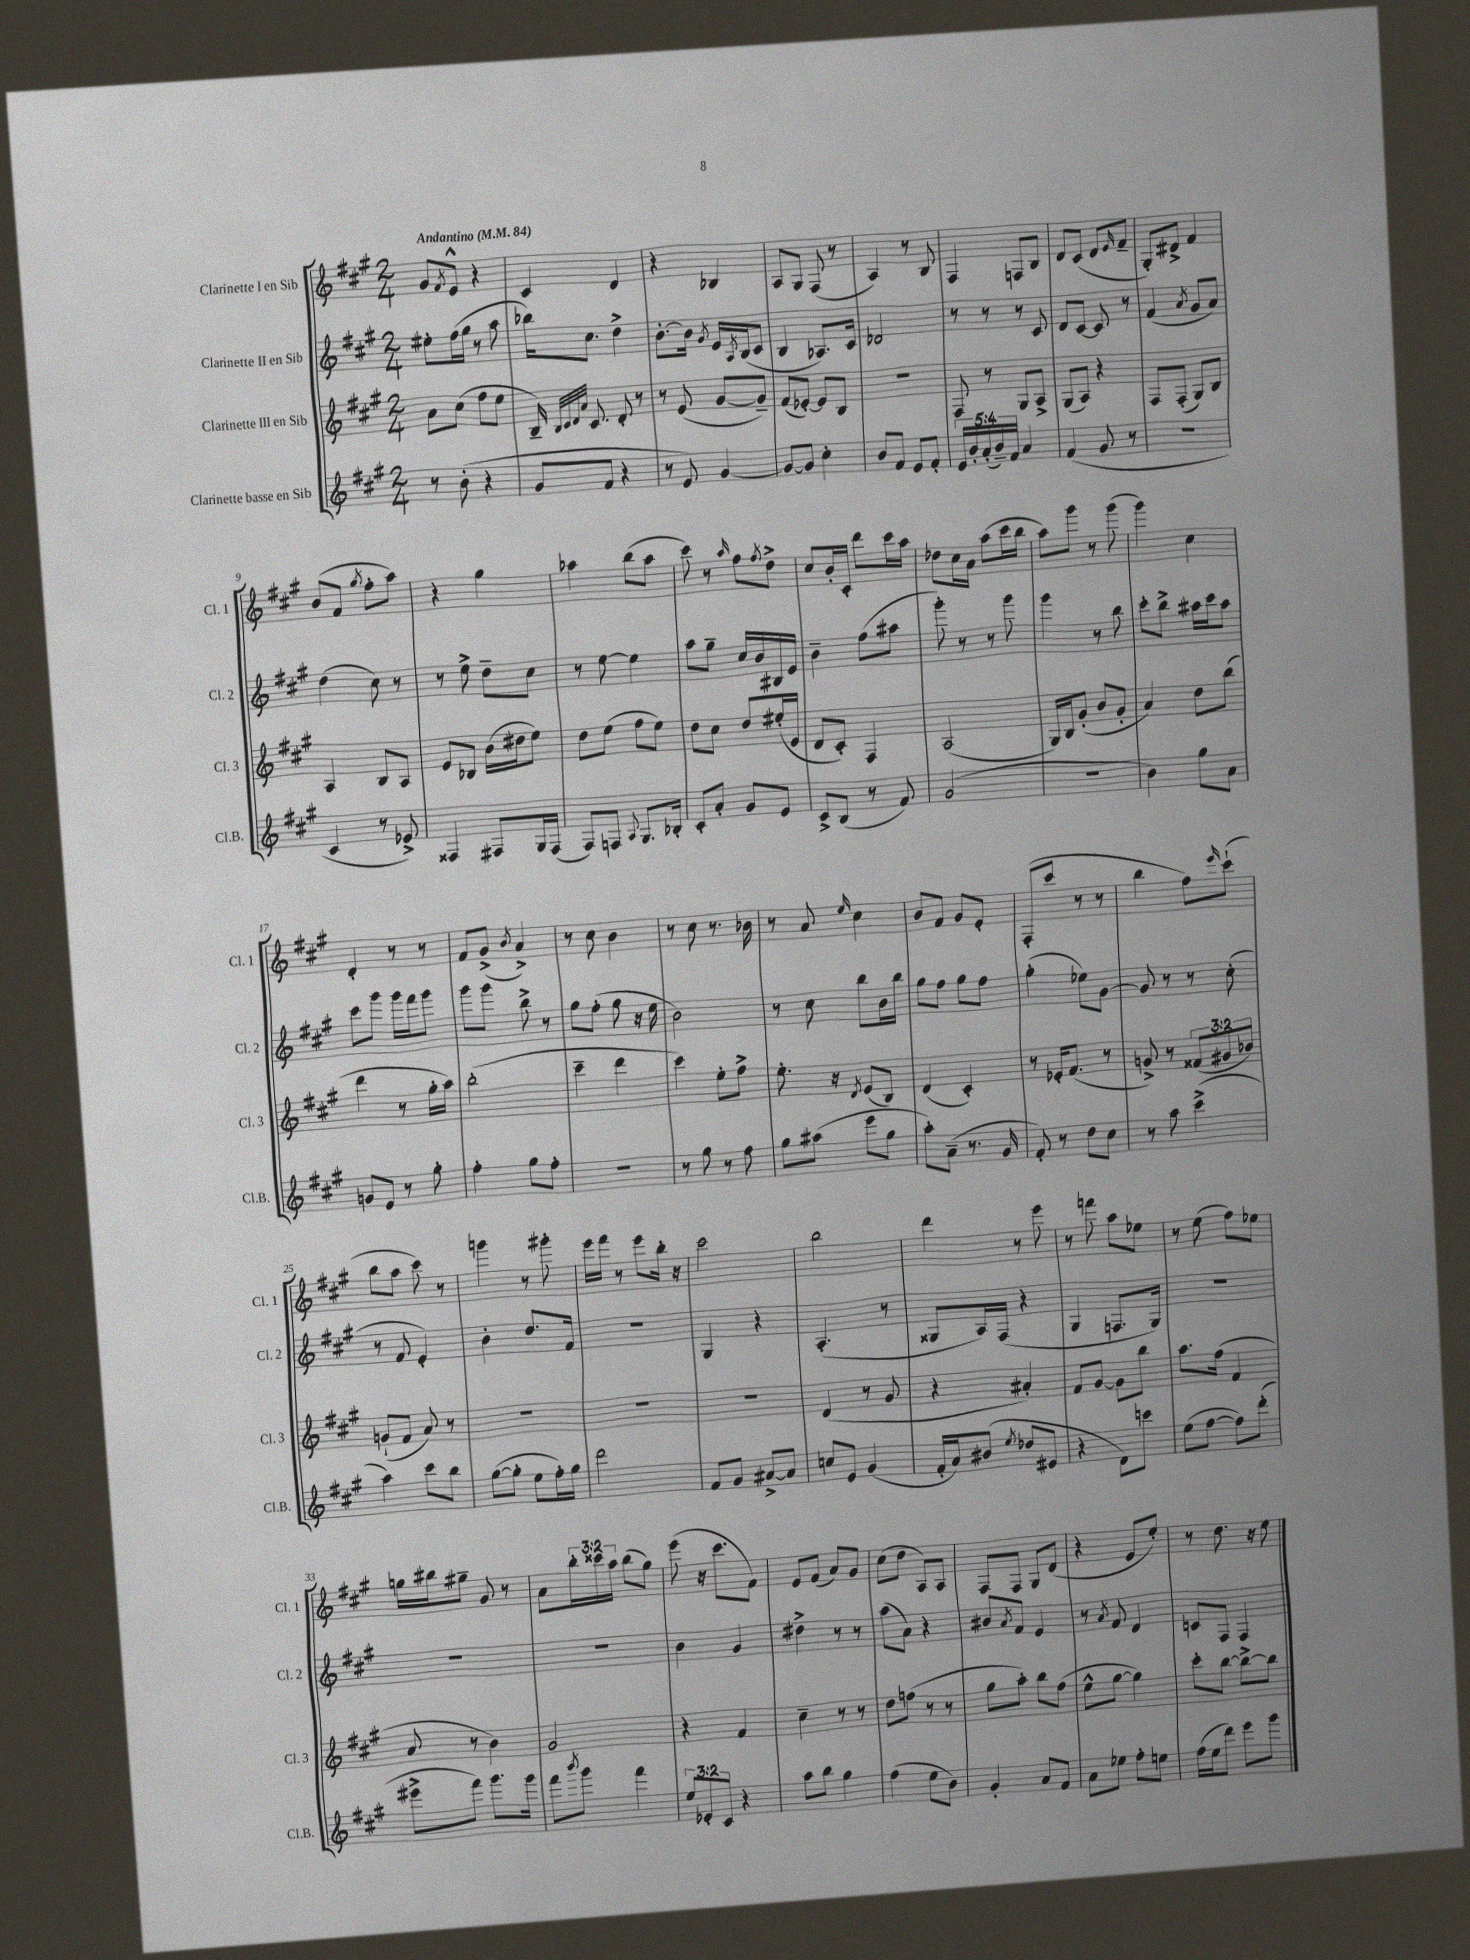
<<
\new StaffGroup <<
\new Staff = "s0" \with { instrumentName = "Clarinette I en Sib" shortInstrumentName = "Cl. 1" } {
    \clef treble \key a \major \numericTimeSignature \time 2/4 \override Staff.TupletNumber.text = #tuplet-number::calc-fraction-text \tempo "Andantino" 4 = 84
    gis'8 \acciaccatura { fis'8 } e'8-^ r4 |
    cis'4 d'4 |
    r4 bes4 |
    a8 gis8 fis8( r8 |
    a4) r8 b8 |
    fis4 f8 b8 |
    d'8 cis'8( d'8 \grace { e'16 } fis'8-- |
    gis8-.) dis'8-> fis'4 |
    b'8( fis'8 \acciaccatura { gis''8 } fis''8-. a''8) |
    r4 gis''4 |
    aes''4 b''8( aes''8 |
    cis'''8) r8 \grace { a''16 } fis''8 \acciaccatura { fis''8 } d''8-> |
    cis''8 b'16-. cis'16-. d'''8 cis'''16 a''16 |
    des''8 cis''16 a'16 a''8( cis'''16 b''16 |
    a''8) gis'''8 r8 gis'''8( |
    gis'''4) cis''4 |
    d'4-. r8 r8 |
    fis'8 gis'8->( \acciaccatura { b'8 } a'4->) |
    r8 cis''8 b'4 |
    r8 cis''8 r8. bes'16 |
    r8 a'8 \grace { e''16 } cis''4 |
    b'8 fis'8 gis'8 e'8-. |
    fis8-.( cis'''8 r8 r8 |
    b''4 fis''8) \grace { e'''16 } cis'''8-!( |
    b''8 a''8 cis'''8) r8 |
    g'''4 r8 gis'''8-. |
    e'''16 fis'''16 r8 e'''8 b''16-. r16 |
    cis'''2 |
    b''2 |
    d'''4 r8 e'''8 |
    r8 f'''8 a''8 ees''8 |
    r8 e''8( fis''8) ees''8 |
    g''16 bis''16 gis''8-- gis'8 r8 |
    a'8 \tuplet 3/2 { b''16-. cisis'''16 a''16 } b''8( gis''8) |
    e'''8( r16 cis'''8. fis'8) |
    e'8 fis'8( a'8) gis'8 |
    cis''8( d''8 a8) a8 |
    fis8 fis8 gis8 d'8( |
    r4 e'8 e''8-.) |
    r8 d''8. r16 e''8 \bar "|." |
}
\new Staff = "s1" \with { instrumentName = "Clarinette II en Sib" shortInstrumentName = "Cl. 2" } {
    \clef treble \key a \major \numericTimeSignature \time 2/4
    eis''8-. fis''16( gis''16 r8 a''8 |
    bes''16) cis''8. d''4-> |
    b'8.~-. b'16 \acciaccatura { gis'8 } e'16 \acciaccatura { a8 } b16( cis'8 |
    b4 aes8.) cis'16 |
    des'2 |
    r8 r8 r8 cis'8 |
    d'8 cis'8~ cis'8 r8 |
    fis'4( \acciaccatura { a'8 } gis'8 a'8) |
    d''4( cis''8) r8 |
    r8 e''8-> d''8-- cis''8 |
    r8 e''8~ e''4 |
    a''8 gis''8-- cis''16 b'16 bis16 e'16 |
    b'4-- fis''8( ais''8 |
    gis'''8-.) r8 r8 gis'''8 |
    gis'''4 r8 b''8 |
    cis'''8-. b''8-> ais''16 cis'''16 ais''8 |
    cis'''8 gis'''8 gis'''16 fis'''16 gis'''8 |
    gis'''8 gis'''8 b''8-> r8 |
    gis''8 fis''8-.( gis''8 r16 e''16 |
    b'2) |
    r8 cis''8 b''8 b'16 b''16 |
    gis''8 fis''8 gis''8 fis''8 |
    gis''4-.( ees''8) gis'8~ |
    gis'8 r8 r8 cis''8-.( |
    r8 fis'8 e'4-.) |
    b'4-. d''8. fis'16 |
    R2 |
    gis4 r4 |
    a4.-.( r8 |
    gisis8 a16) fis16( r4 |
    gis4 f8. gis16) |
    R2 |
    R2 |
    r2 |
    b'4 gis'4 |
    dis''4-> r8 r8 |
    a''8( a'8) r4 |
    bis'8 \acciaccatura { a'8 } fis'8 e'4 |
    r8 \acciaccatura { a'8 } fis'8 d'4 |
    c'8 fis8 fis4 \bar "|." |
}
\new Staff = "s2" \with { instrumentName = "Clarinette III en Sib" shortInstrumentName = "Cl. 3" } {
    \clef treble \key a \major \numericTimeSignature \time 2/4 \override Staff.TupletNumber.text = #tuplet-number::calc-fraction-text
    a'8 cis''8( fis''8 e''8 |
    b16--) \grace { b32 cis'32 d'32 a'32 } cis'8. d'8-. r8 |
    r8 e'8( gis'8~ gis'8--) |
    fis'8( ees'8~-.) ees'8 b8 |
    r2 |
    fis8 r8 gis8 a8-> |
    gis8( a8) r4 |
    fis8 fis8-.( gis8) b8 |
    a4 b8 a8 |
    e'8 bes8 b'16( dis''16 e''8) |
    d''8 e''8( fis''8 e''8) |
    d''8 cis''8 d''8 eis''16-.( e'16 |
    d'8 cis'8-.) fis4 |
    a2( |
    gis16) b16 gis'8-.( b'8 gis'8-. |
    a'4) d''8 b''8( |
    d'''4 r8 gis''16-. a''16) |
    b''2-.( |
    cis'''4-- d'''4 |
    cis'''4) e''8-. fis''8-> |
    e''8.-. r16 \acciaccatura { d'8 } e'8( b8) |
    d'4( cis'4-.) |
    r8 ees'16-. fis'8.( r8 |
    g'8->) r8 \tuplet 3/2 { fisis'8( gis'8 bes'8) } |
    g'8-!( fis'8 a'8) r8 |
    R2 |
    R2 |
    R2 |
    d'4( r8 gis'8 |
    r4 ais'4-.) |
    fis'8 gis'8~ gis'8 b''8 |
    a''8. fis''16( fis'4 |
    a'8 r8 b'4) |
    gis'2 |
    r4 fis'4 |
    cis''4-- r8 r8 |
    d''8 f''8( r8 r8 |
    gis''8 a''8-.) b''8 fis''8( |
    e''8-^ gis''8~ gis''4) |
    cis'''8-. b''8~ b''8~-> b''8 \bar "|." |
}
\new Staff = "s3" \with { instrumentName = "Clarinette basse en Sib" shortInstrumentName = "Cl.B." } {
    \clef treble \key a \major \numericTimeSignature \time 2/4 \override Staff.TupletNumber.text = #tuplet-number::calc-fraction-text
    r8 b'8-.( r4 |
    gis'8 fis'8 r4 |
    r8 e'8) gis'4~ |
    gis'8~ gis'8 cis''4-. |
    b'8 fis'8 e'8 fis'8-. |
    \tuplet 5/4 { e'16 b'16-. a'16-.( b'16--) fis'16 } a'4 |
    fis'4( gis'8 r8 |
    r2 |
    cis'4 r8 ees'8->) |
    fisis4 fis8 gis16 fis16( |
    fis8) f8 \appoggiatura { a8 } gis8. bes16-. |
    cis'8-. a'8-. gis'8 e'8 |
    cis'8-> b8( r8 fis'8) |
    gis'2( |
    R2 |
    b'4) gis''8 a'8 |
    g'8 e'8 r8 gis''8-. |
    fis''4-. gis''8 fis''8-. |
    r2 |
    r8 gis''8 r8 fis''8 |
    gis''8 ais''8( e'''8 gis''8 |
    a''8-.) a'8--( r8. gis'16 |
    fis'8-.) r8 d''8 cis''8 |
    r8 a''8 cis'''4->( |
    a''4) cis'''8 b''8 |
    gis''8~( gis''8-. e''8 fis''16-.) gis''16 |
    d'''2 |
    fis'8 gis'8 ais'8~-> ais'8 |
    c''8 e'8 gis'4( |
    fis'16-. a'16) bis'8( \acciaccatura { e''8 } des''8 eis'8 |
    r4 d'8) c'''8 |
    e''8( fis''8~ fis''8) d'''8-.( |
    eis'''8-> fis'''8) gis'''8. gis'''16 |
    fis'''8 \acciaccatura { b'''8 } gis'''8 fis'''4 |
    \tuplet 3/2 { e''8 ees'8-. cis'8 } r4 |
    a''8 b''8 gis''4 |
    fis''4( e''8 b'8) |
    gis'4-. a'8 fis'8 |
    a'8 ees''8 fis''8-. e''8 |
    fis''16( e''16 d'''8) e'''8 gis'''8 \bar "|." |
}
>>
>>
